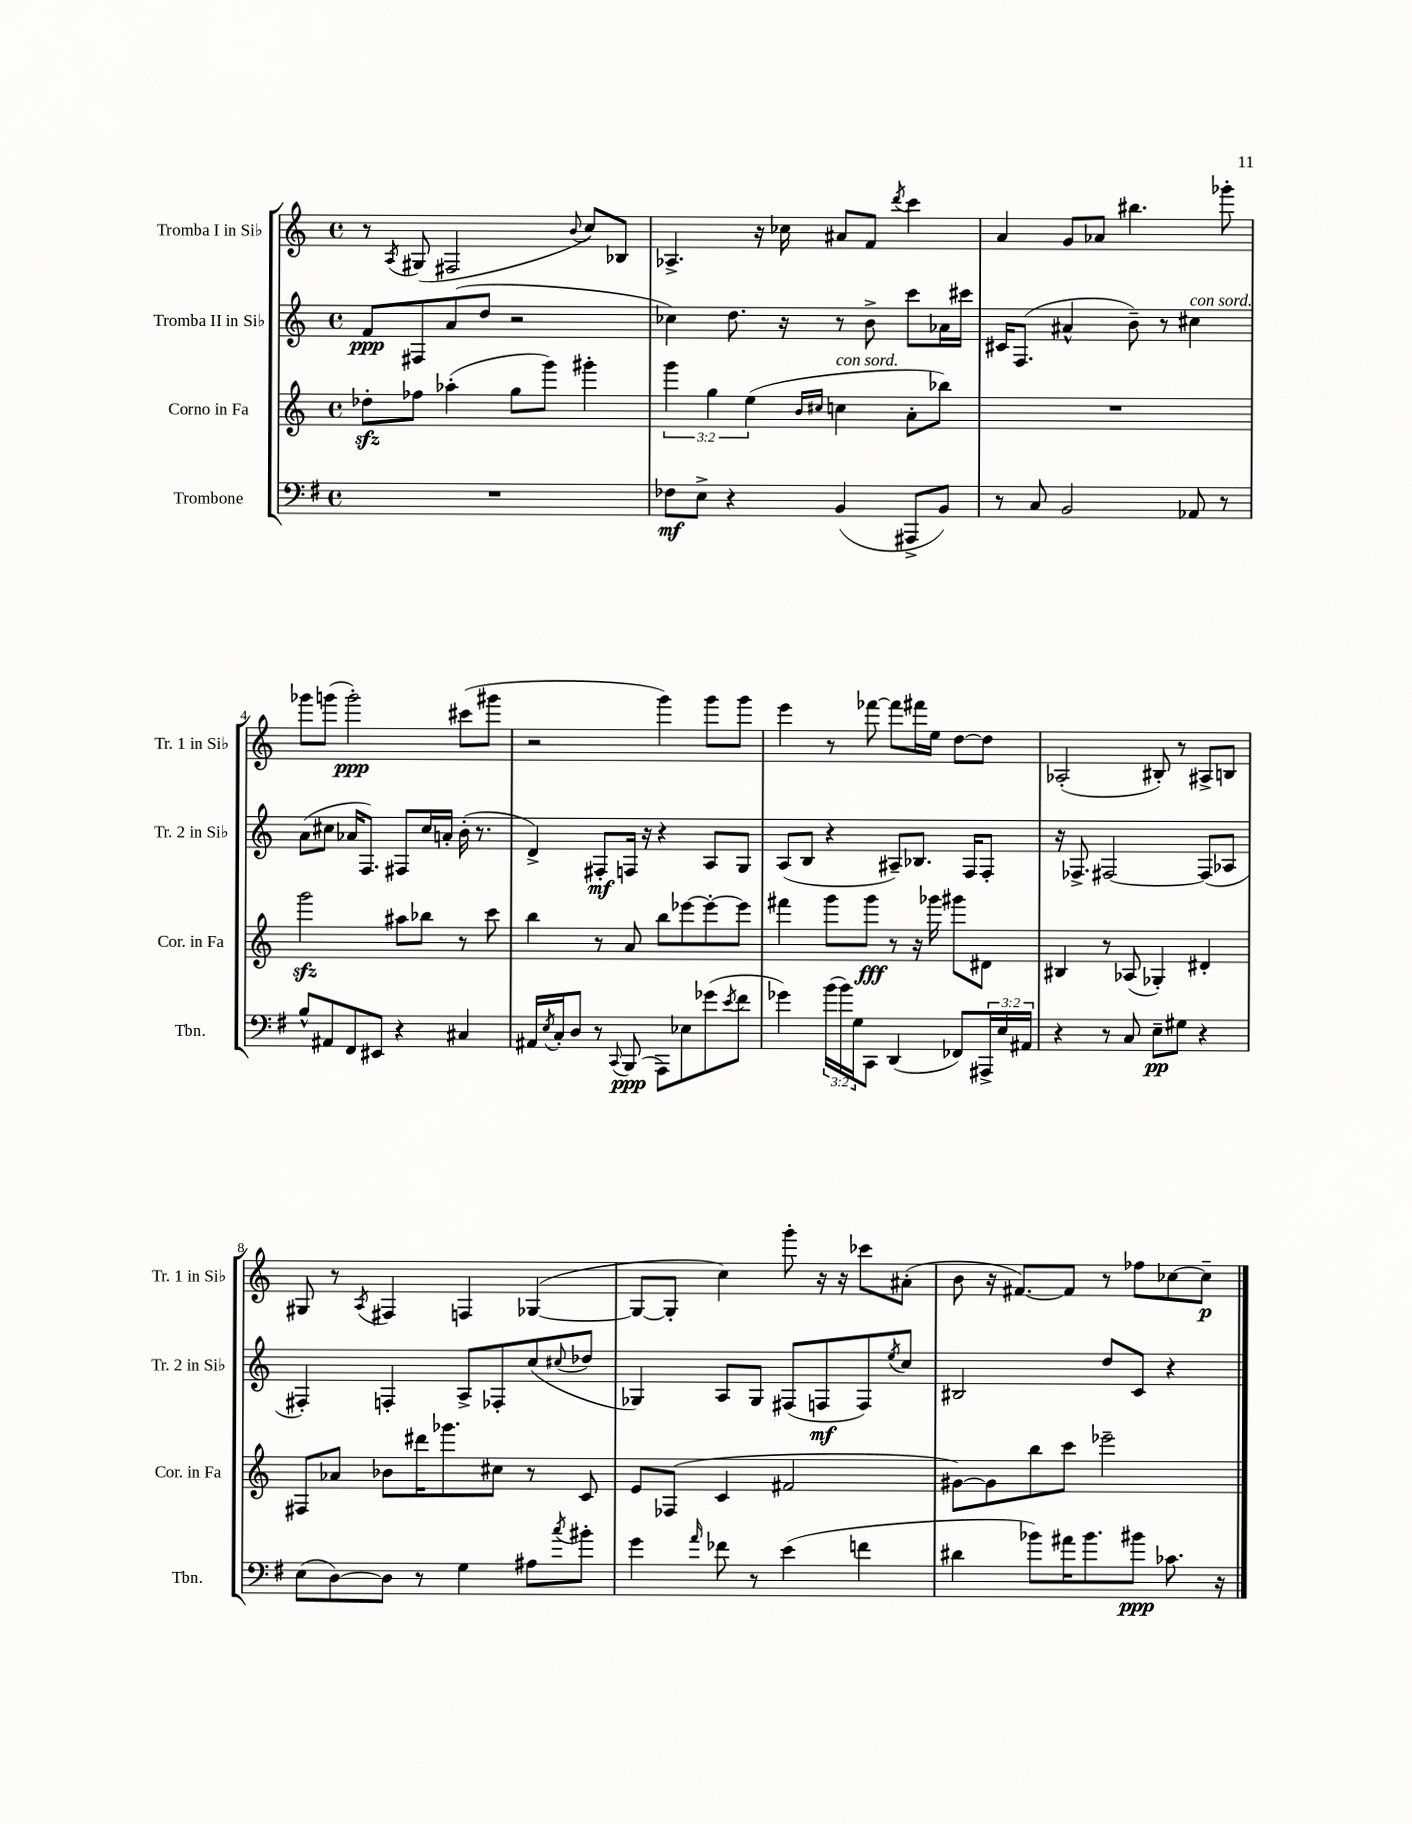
<<
\new StaffGroup <<
\new Staff = "s0" \with { instrumentName = "Tromba I in Sib" shortInstrumentName = "Tr. 1 in Sib" } {
    \clef treble \key c \major \defaultTimeSignature \time 4/4
    r8 \acciaccatura { a8 } gis8( fis2 \appoggiatura { b'8 } c''8) bes8 |
    aes4.-> r16 ces''16 ais'8 f'8 \acciaccatura { d'''8 } c'''4 |
    a'4 g'8 aes'8 bis''4. ges'''8-. |
    ges'''8 g'''8( g'''2-.\ppp) cis'''8( gis'''8 |
    r2 g'''4) g'''8 g'''8 |
    e'''4 r8 fes'''8~ fes'''8 fis'''16 e''16 d''8~ d''8 |
    aes2-.( bis8-.) r8 ais8-> b8 |
    gis8 r8 \acciaccatura { a8 } fis4 f4 ges4~( |
    ges8~ ges8-. c''4) g'''8-. r16 r16 ces'''8 ais'8-.( |
    b'8 r16 fis'8.~) fis'8 r8 fes''8 ces''8~ ces''8--\p \bar "|." |
}
\new Staff = "s1" \with { instrumentName = "Tromba II in Sib" shortInstrumentName = "Tr. 2 in Sib" } {
    \clef treble \key c \major \defaultTimeSignature \time 4/4
    f'8\ppp fis8 a'8( d''8 r2 |
    ces''4) d''8. r16 r8 b'8-> c'''8 aes'16 cis'''16 |
    cis'16 f8.( ais'4-^ b'8--) r8 cis''4^\markup { \italic "con sord." } |
    a'8( cis''8 aes'16 f8.) fis8 cis''16 a'16-. b'16-.( r8. |
    d'4->) fis8-.\mf f16 r16 r4 a8 g8 |
    a8( b8 r4 ais8--) bes8. f16 f8-. |
    r16 fes8.-> fis2~ fis8( aes8 |
    fis4-.) f4-. a8-> fes8-. c''8( \appoggiatura { cis''8 } des''8 |
    ges4) a8 ges8 fis8( f8\mf f8) \acciaccatura { e''8 } c''8 |
    bis2 d''8 c'8 r4 \bar "|." |
}
\new Staff = "s2" \with { instrumentName = "Corno in Fa" shortInstrumentName = "Cor. in Fa" } {
    \clef treble \key c \major \defaultTimeSignature \time 4/4 \override Staff.TupletNumber.text = #tuplet-number::calc-fraction-text
    des''8-.\sfz fes''8 aes''4-.( g''8 g'''8) gis'''4-. |
    \tuplet 3/2 { g'''4 g''4 e''4( } \grace { b'16 cis''16 } c''4^\markup { \italic "con sord." } a'8-. bes''8) |
    R1 |
    g'''2\sfz ais''8 bes''8 r8 c'''8 |
    b''4 r8 a'8 b''8 ees'''8~ ees'''8~-. ees'''8 |
    fis'''4 g'''8 g'''8\fff r8 r16 ges'''16 gis'''8 dis'8 |
    bis4 r8 aes8( ges4-.) dis'4-. |
    fis8 aes'8 bes'8 dis'''16 ges'''8. cis''8 r8 c'8 |
    e'8 fes8( c'4 fis'2 |
    gis'8~) gis'8 b''8 c'''8 ees'''2-- \bar "|." |
}
\new Staff = "s3" \with { instrumentName = "Trombone" shortInstrumentName = "Tbn." } {
    \clef bass \key g \major \defaultTimeSignature \time 4/4 \override Staff.TupletNumber.text = #tuplet-number::calc-fraction-text
    R1 |
    fes8\mf e8-> r4 b,4( ais,,8-> b,8) |
    r8 c8 b,2 aes,8 r8 |
    b8-^ ais,8 fis,8 eis,8 r4 cis4 |
    ais,16 \acciaccatura { e8 } c16-. d8 r8 \appoggiatura { c,8 } b,,8\ppp( a,,8) ees8 ges'8( \acciaccatura { e'8 } fis'8 |
    ges'4) \tuplet 3/2 { b'16( b'16) g16 } c,8 d,4( fes,8) \tuplet 3/2 { ais,,16-> e16 ais,16 } |
    r4 r8 c8 e8--\pp gis8 r4 |
    e8( d8~) d8 r8 g4 ais8 \acciaccatura { c''8 } bis'8-. |
    g'4 \grace { a'16 } fes'8 r8 e'4( f'4 |
    dis'4 bes'8) ais'16 bes'8. bis'8\ppp ces'8. r16 \bar "|." |
}
>>
>>
